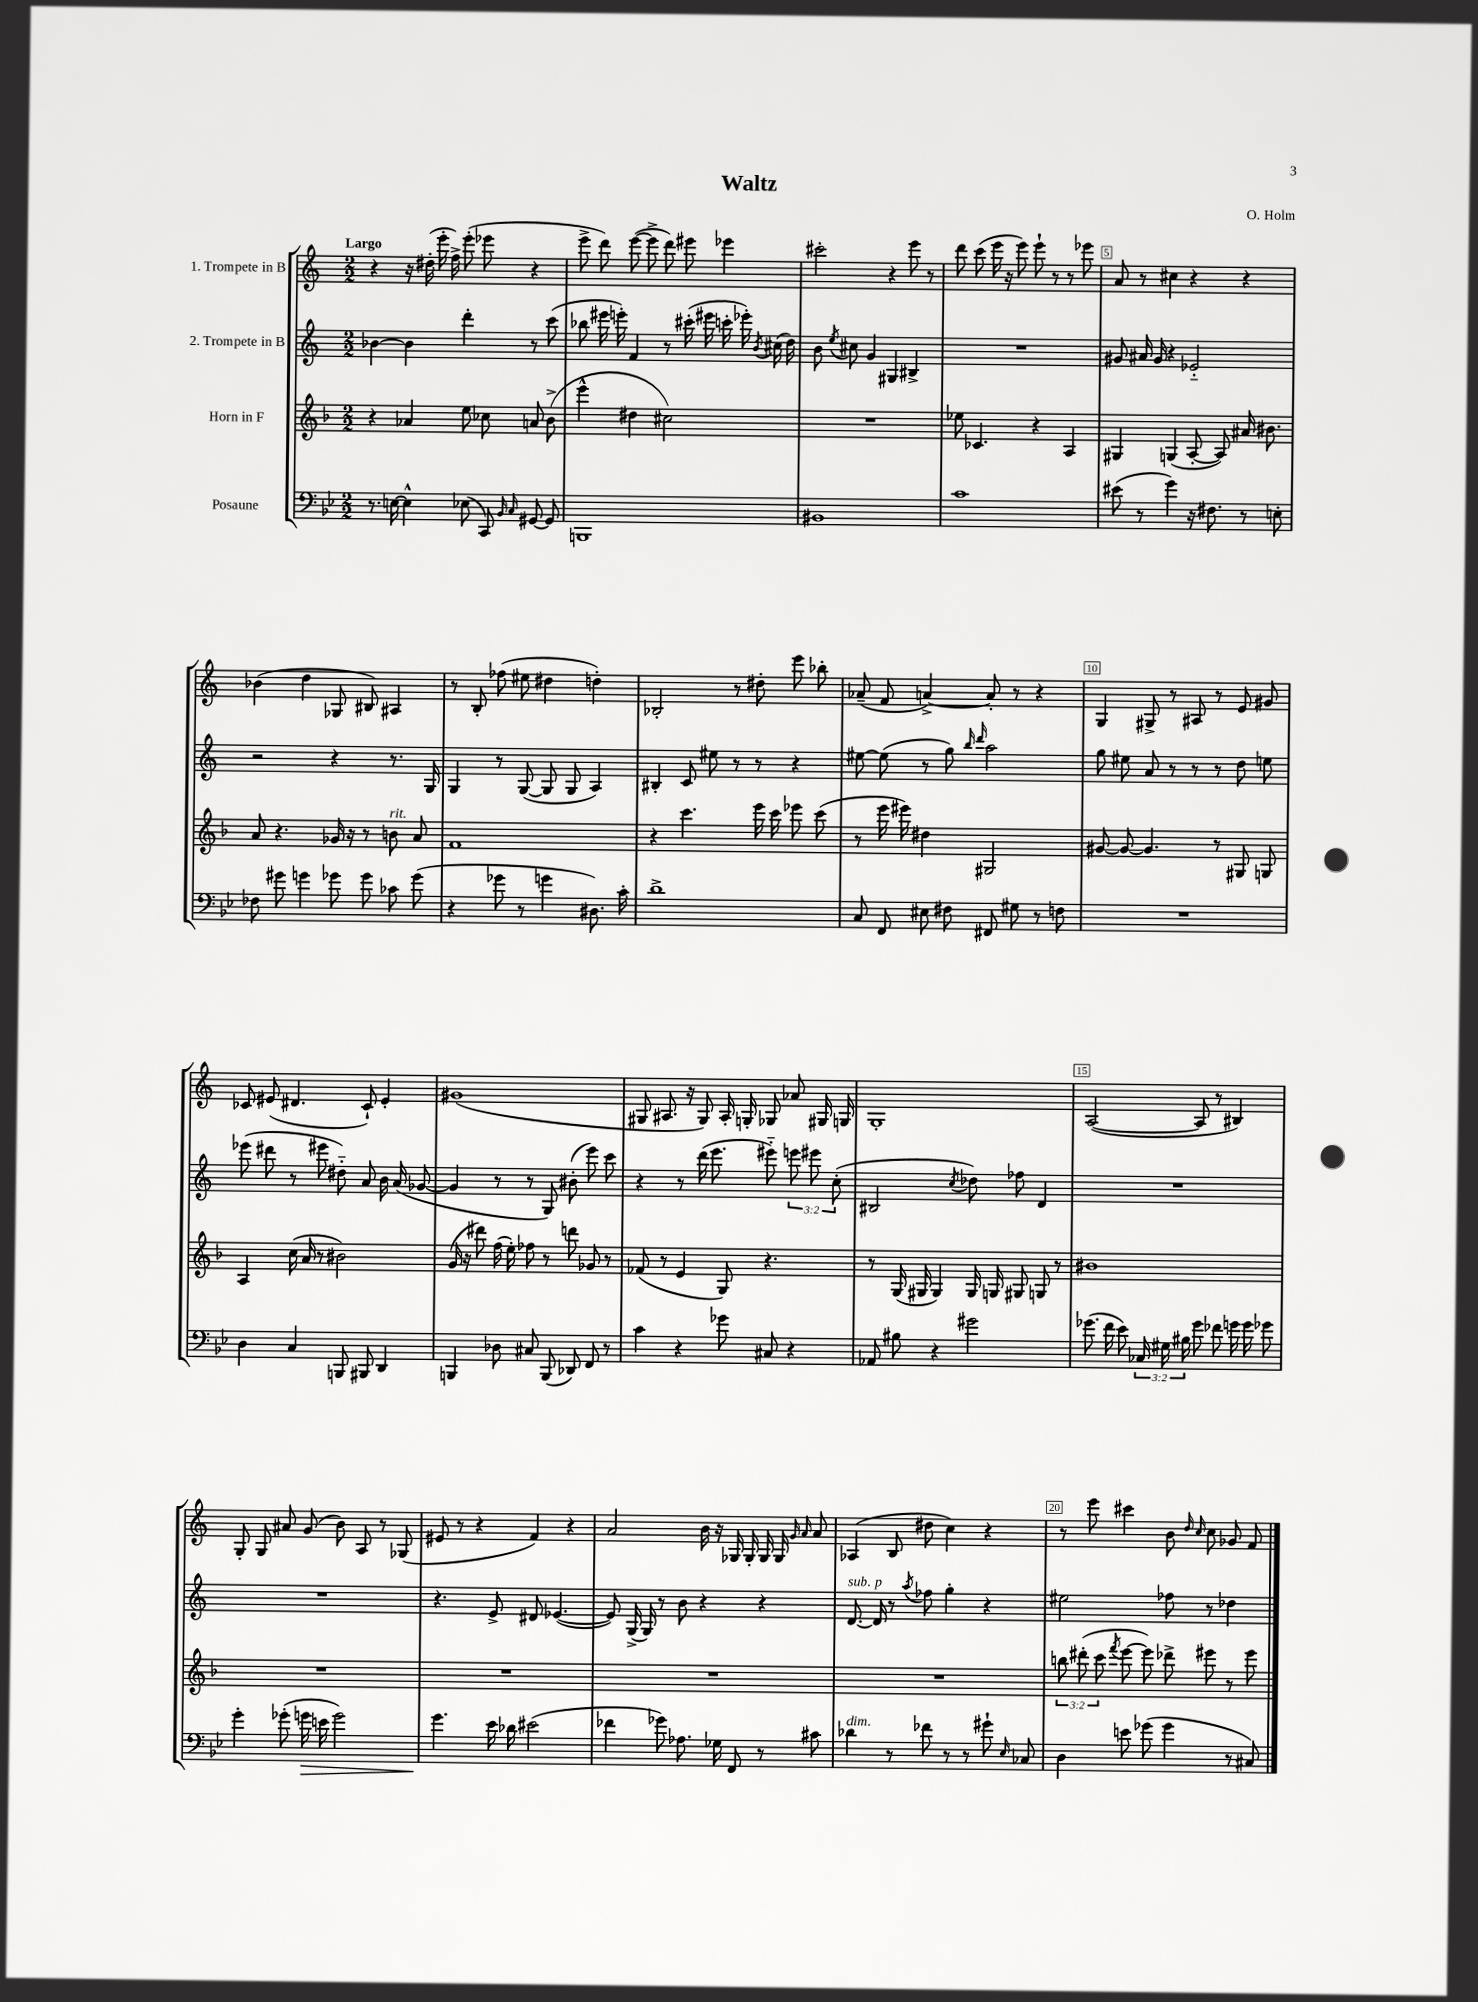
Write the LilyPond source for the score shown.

\header { title = "Waltz" composer = "O. Holm" }
<<
\new StaffGroup <<
\new Staff = "s0" \with { instrumentName = "1. Trompete in B" } {
    \clef treble \key c \major \numericTimeSignature \time 2/2 \tempo "Largo"
    \autoBeamOff r4 r16 dis''16-.( e'''16-. f''16->) e'''8-.( ees'''8 r4 |
    e'''8-> d'''8) e'''8~( e'''8-> d'''8) eis'''8 ees'''4 |
    cis'''2-. r4 e'''8 r8 |
    d'''8 c'''8( e'''16 r16 e'''8) e'''8-! r8 r8 ees'''8 |
    a'8 r8 cis''4 r4 r4 |
    bes'4( d''4 ges8 bis8) ais4 |
    r8 b8-. fes''8( eis''8 dis''4 d''4-.) |
    bes2-. r8 dis''8-. e'''8 bes''8-. |
    aes'8--( f'8 a'4~->) a'8-. r8 r4 |
    g4 gis8-> r8 ais8 r8 e'8 gis'8 |
    ces'8 eis'8( dis'4. ces'8-!) eis'4-. |
    gis'1( |
    gis8 ais8. r16 gis8) ais16-. g16-. ges8 aes'8 gis16 g16 |
    g1-. |
    a2~( a8 r8 bis4) |
    g8-. g8 ais'8 g'8( b'8) a8 r8 ges8( |
    eis'8 r8 r4 f'4) r4 |
    a'2 b'16 r16 ges16 ges16-. ges16 ges16 \grace { g'16 a'16 } a'8 |
    aes4( b8 dis''8 c''4) r4 |
    r8 e'''8 cis'''4 b'8 \grace { d''16 c''16 } c''8 ges'8 f'8 \bar "|." |
}
\new Staff = "s1" \with { instrumentName = "2. Trompete in B" } {
    \clef treble \key c \major \numericTimeSignature \time 2/2 \override Staff.TupletNumber.text = #tuplet-number::calc-fraction-text
    \autoBeamOff bes'4~ bes'4 d'''4-. r8 c'''8( |
    bes''8 eis'''16 e'''16-.) f'4 r8 cis'''16-.( eis'''16 c'''16-. ees'''16-.) \acciaccatura { b'8 } cis''16( d''16) |
    b'8 \acciaccatura { e''8 } cis''8 g'4 gis4 bis4-> |
    R1 |
    gis'8 ais'16 gis'16 r4 ees'2-_ |
    r2 r4 r8. g16 |
    g4 r8 g8~( g8 g8 a4) |
    bis4-. c'8 eis''8 r8 r8 r4 |
    eis''8~ eis''8( r8 g''8) \grace { b''16 d'''16 } a''2 |
    g''8 eis''8 a'8 r8 r8 r8 d''8 e''8 |
    ees'''8( dis'''8 r8 eis'''8 dis''8-_) a'8 b'16 a'16( ges'8~ |
    ges'4 r8 r8 g8) bis'8-.( e'''8) c'''8 |
    r4 r8 d'''16( e'''8. eis'''8-_) \tuplet 3/2 { e'''8 eis'''8 c''8-.( } |
    bis2 \acciaccatura { c''8 } des''8) fes''8 d'4 |
    R1 |
    R1 |
    r4. e'8-> dis'8 ees'4.~( |
    ees'8) g16->( g16) r8 b'8 r4 r4 |
    d'8.~^\markup { \italic "sub. p" } d'16 r8 \acciaccatura { a''8 } fes''8 g''4-. r4 |
    eis''2 fes''8 r8 des''4 \bar "|." |
}
\new Staff = "s2" \with { instrumentName = "Horn in F" } {
    \clef treble \key f \major \numericTimeSignature \time 2/2 \override Staff.TupletNumber.text = #tuplet-number::calc-fraction-text
    \autoBeamOff r4 aes'4 e''8 ces''8 a'8 bes'8->( |
    e'''4-^ dis''4 cis''2) |
    R1 |
    ees''8 ces'4. r4 a4 |
    gis4 g4( a8~-. a8) ais'16 bis'8. |
    a'8 r4. ges'16 r16 r8 b'8^\markup { \italic "rit." } a'8 |
    f'1 |
    r4 c'''4. e'''16 c'''16 ees'''8 c'''8( |
    r8 e'''16 eis'''16) dis''4 gis2 |
    gis'8~ gis'8~ gis'4. r8 gis8 g8 |
    a4 c''16( a'16 r8 bis'2) |
    g'16( r16 dis'''8) f''16( e''16-.) fes''8 r8 d'''8 ges'8 r8 |
    fes'8( r8 e'4 g8) r4. |
    r8 g16( gis16 gis4) gis16 g16 gis8 g8 r8 |
    bis'1 |
    R1 |
    R1 |
    R1 |
    R1 |
    \tuplet 3/2 { b''8 dis'''8-.( c'''8 } \acciaccatura { f'''8 } e'''8~ e'''8) des'''8-> eis'''8 r8 eis'''8 \bar "|." |
}
\new Staff = "s3" \with { instrumentName = "Posaune" } {
    \clef bass \key bes \major \numericTimeSignature \time 2/2 \override Staff.TupletNumber.text = #tuplet-number::calc-fraction-text
    \autoBeamOff r8. e16~ e4-^ ees8( c,8) \grace { bes,16 c16 } gis,8~ gis,8 |
    b,,1 |
    bis,1 |
    c'1 |
    eis'8( r8 g'4) r16 fis8. r8 e8-. |
    fes8 gis'8 g'4 ges'8 ges'8 ces'8 ges'8( |
    r4 ges'8 r8 g'4 dis8.) c'16-. |
    d'1-> |
    c8 f,8 eis8 fis8 fis,8 gis8 r8 f8 |
    R1 |
    d4 c4 b,,8 bis,,8 d,4 |
    b,,4 des8 cis8 b,,8( des,8) f,8 r8 |
    c'4 r4 ges'8 cis8 r4 |
    aes,8 bis8 r4 gis'2 |
    ges'8.( f'16 ees'8) \tuplet 3/2 { ces16 gis16 bis16 } ges'8 fes'8 g'16 g'16 ges'8 |
    g'4-. ges'8-.( g'16\> e'16 g'2) |
    g'4.\! ees'16 des'16 eis'2( |
    fes'4 ges'8) aes8. ges16 f,8 r8 cis'8 |
    des'4^\markup { \italic "dim." } r8 fes'8 r8 r8 gis'8-! \grace { ees16 } ces8 |
    d4 e'8 ges'8( ges'4 r8 cis8) \bar "|." |
}
>>
>>
\layout { \context { \Score \override BarNumber.break-visibility = ##(#f #t #t) barNumberVisibility = #(every-nth-bar-number-visible 5) \override BarNumber.stencil = #(make-stencil-boxer 0.1 0.3 ly:text-interface::print) } }
